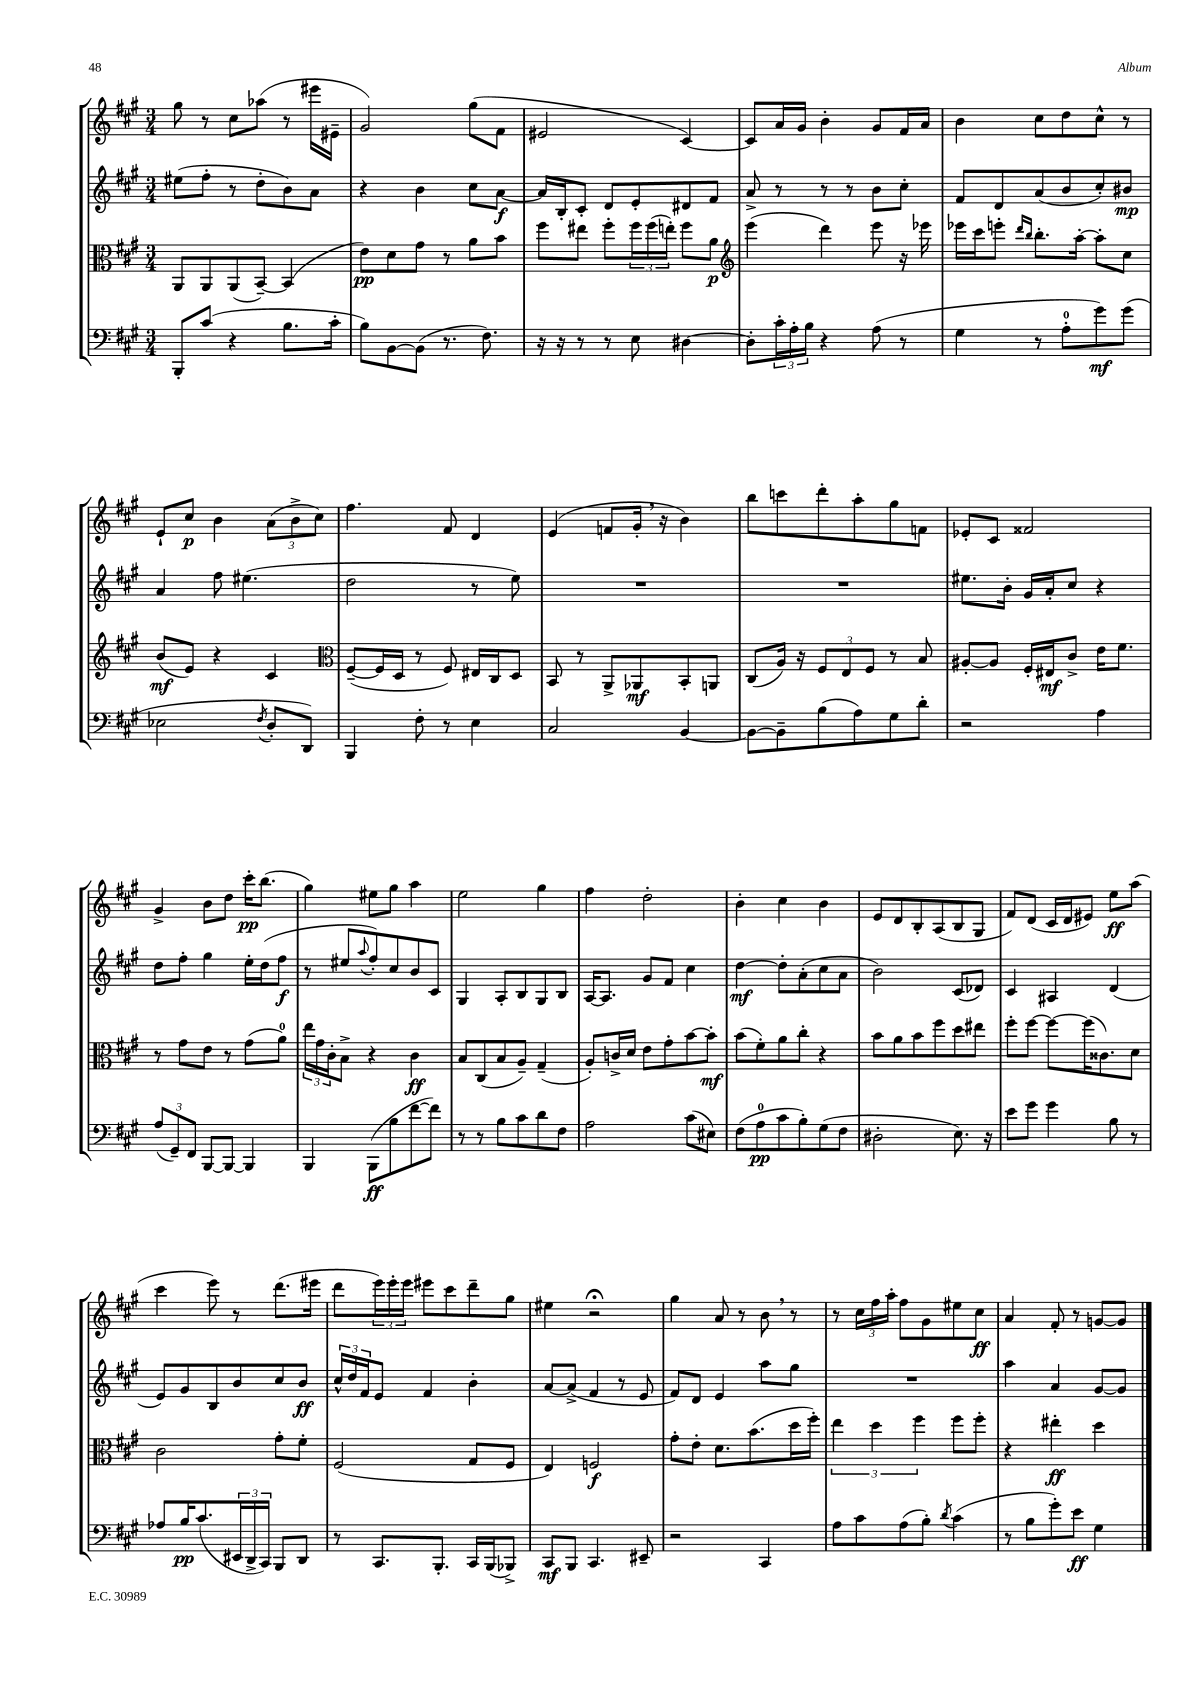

**kern	**kern	**kern	**kern
*staff4	*staff3	*staff2	*staff1
*clefF4	*clefC3	*clefG2	*clefG2
*k[f#c#g#]	*k[f#c#g#]	*k[f#c#g#]	*k[f#c#g#]
*M3/4	*M3/4	*M3/4	*M3/4
8BBB'	8AA	(8ee#	8gg#
(8c#	8AA	8ff#'	8r
4r	(8AA	8r	8cc#
.	[8BB~)	8dd'	(8aa-
8.B	(4BB]	8b)	8r
.	.	8a	16eee#
16c#'	.	.	16e#~
=	=	=	=
8B)	8e)	4r	2g#)
[8BB	8d	.	.
(8BB]	8g#	4b	.
8.r	8r	.	.
.	8a	8cc#	(8gg#
8.F#)	.	.	.
.	8b	[8a	8f#
=	=	=	=
16r	8ff#	16a]	2e#
16r	.	16B'	.
8r	8ee#	8c#'	.
8r	8ff#'	8d	.
8E	24ff#	8e'	.
.	(24ff#	.	.
.	24ee')	.	.
[4D#	8ff#	8d#	[4c#)
.	8a	8f#	.
=	=	=	=
*	*clefG2	*	*
8D#']	(4eee	8a^	8c#]
24c#'	.	8r	16a
24A'	.	.	.
.	.	.	16g#
24B	.	.	.
4r	4ddd)	8r	4b'
.	.	8r	.
(8A	8eee	8b	8g#
8r	16r	8cc#'	16f#
.	16eee-	.	16a
=	=	=	=
4G#	16eee-	8f#	4b
.	16ccc#	.	.
.	8eee'	8d	.
.	16qqddd	.	.
.	16qqbb	.	.
8r	8.bb'	(8a	8cc#
8A'	.	8b	8dd
.	[16aa'	.	.
8g#)	8aa']	8cc#')	8cc#^^
(8g#	8cc#	8b#	8r
=	=	=	=
2E-	(8b	4a	8e`
.	8e)	.	8cc#
.	4r	8ff#	4b
.	.	(4.ee#	.
8qF#	.	.	.
8D'	4c#	.	(12a
.	.	.	12b^
8DD)	.	.	.
.	.	.	12cc#)
=	=	=	=
*	*clefC3	*	*
4BBB	([8F#~	2dd	4.ff#
.	16F#]	.	.
.	16D	.	.
8F#'	8r	.	.
8r	8F#)	.	8f#
4E	16E#	8r	4d
.	16C#	.	.
.	8D	8ee)	.
=	=	=	=
2C#	8BB	2.r	(4e
.	8r	.	.
.	8AA^	.	8f
.	8AA-	.	16g#'
.	.	.	16r
[4BB	8BB'	.	4b)
.	8AA	.	.
=	=	=	=
8BB_	(8C#	2.r	8bb
8BB~]	16A)	.	8ccc
.	16r	.	.
(8B	12F#	.	8ddd'
.	12E	.	.
8A)	.	.	8aa'
.	12F#	.	.
8G#	8r	.	8gg#
8d'	8B	.	8f
=	=	=	=
2r	[8A#'	8.ee#	8e-'
.	8A#]	.	8c#
.	.	16b'	.
.	16F#'	16g#	2f##
.	16E#	16a'	.
.	8c#^	8cc#	.
4A	16e	4r	.
.	8.f#	.	.
=	=	=	=
(12A	8r	8dd	4g#^
12GG#~)	.	.	.
.	8g#	8ff#'	.
12FF#	.	.	.
[8BBB	8e	4gg#	8b
8BBB_	8r	.	8dd
4BBB]	(8g#	16ee'	16ccc#'
.	.	(16dd	(8.bb
.	8a)	8ff#	.
=	=	=	=
4BBB	24ee	8r	4gg#)
.	24g#	.	.
.	24c#'	.	.
.	8B^	8ee#	.
.	.	8qqaa	.
(8BBB	4r	8ff#')	8ee#
8B	.	8cc#	8gg#
[8f#	4c#	8b	4aa
8f#])	.	8c#	.
=	=	=	=
8r	8B	4G#	2ee
8r	(8C#	.	.
8B	8B	8A'	.
8c#	8A~)	8B	.
8d	(4G#~	8G#	4gg#
8F#	.	8B	.
=	=	=	=
2A	8A')	[16A	4ff#
.	.	8.A]	.
.	16c^	.	.
.	16d	.	.
.	8e	8g#	2dd'
.	8g#'	8f#	.
(8c#	[8b	4cc#	.
8E#)	8b']	.	.
=	=	=	=
(8F#	(8b	[4dd	4b'
8A	8f#')	.	.
8c#	8a	8dd']	4cc#
8B')	8cc#'	(8a'	.
(8G#	4r	8cc#	4b
8F#	.	8a	.
=	=	=	=
2D#'	8b	2b)	8e
.	8a	.	8d
.	8b	.	8B'
.	8ff#	.	(8A
8.E)	8dd	(8c#	8B
.	8ee#	8d-)	8G#
16r	.	.	.
=	=	=	=
8e	8ff#'	4c#	8f#)
8g#	[8ff#	.	(8d
4g#	8ff#_	4A#	16c#
.	.	.	16d
.	(16ff#]	.	8e#)
.	8.c##)	.	.
8B	.	(4d	8ee
8r	8d	.	(8aa
=	=	=	=
8A-	2c#	8e)	4ccc#
16B	.	8g#	.
(8.c#	.	.	.
.	.	8B	8eee)
24EE#	.	8b	8r
24DD^	.	.	.
24CC#)	.	.	.
8BBB	8g#'	8cc#	(8.ddd
8DD	8f#'	8b	.
.	.	.	16eee#
=	=	=	=
8r	(2F#	24cc#^^	8ddd
.	.	24dd	.
.	.	24f#	.
8.CC#	.	8e	24eee)
.	.	.	24eee'
.	.	.	24eee
.	.	4f#	8eee#
8.BBB'	.	.	.
.	.	.	8ccc#
16CC#	8G#	4b'	8ddd~
(16BBB	.	.	.
8BBB-^)	8F#	.	8gg#
=	=	=	=
8CC#	4E)	[8a	4ee#
8BBB	.	(8a^]	.
4.CC#	2F	4f#	2r;
.	.	8r	.
8EE#~	.	8e	.
=	=	=	=
2r	8g#'	8f#)	4gg#
.	8e'	8d	.
.	8.d	4e	8a
.	.	.	8r
.	(8.b	.	.
4CC#	.	8aa	8b
.	16dd	8gg#	8r
.	16ff#')	.	.
=	=	=	=
8A	6ee	2.r	8r
8c#	.	.	24cc#
.	6dd	.	24ff#
.	.	.	24aa'
(8A	.	.	8ff#
.	6ff#	.	.
8B')	.	.	8g#
8qd	.	.	.
(4c#	8ff#	.	8ee#
.	8ff#'	.	8cc#
=	=	=	=
8r	4r	4aa	4a
8B	.	.	.
8g#')	4ee#'	4a	8f#'
8e	.	.	8r
4G#	4dd	[8g#	[8g
.	.	8g#]	8g]
==	==	==	==
*-	*-	*-	*-
